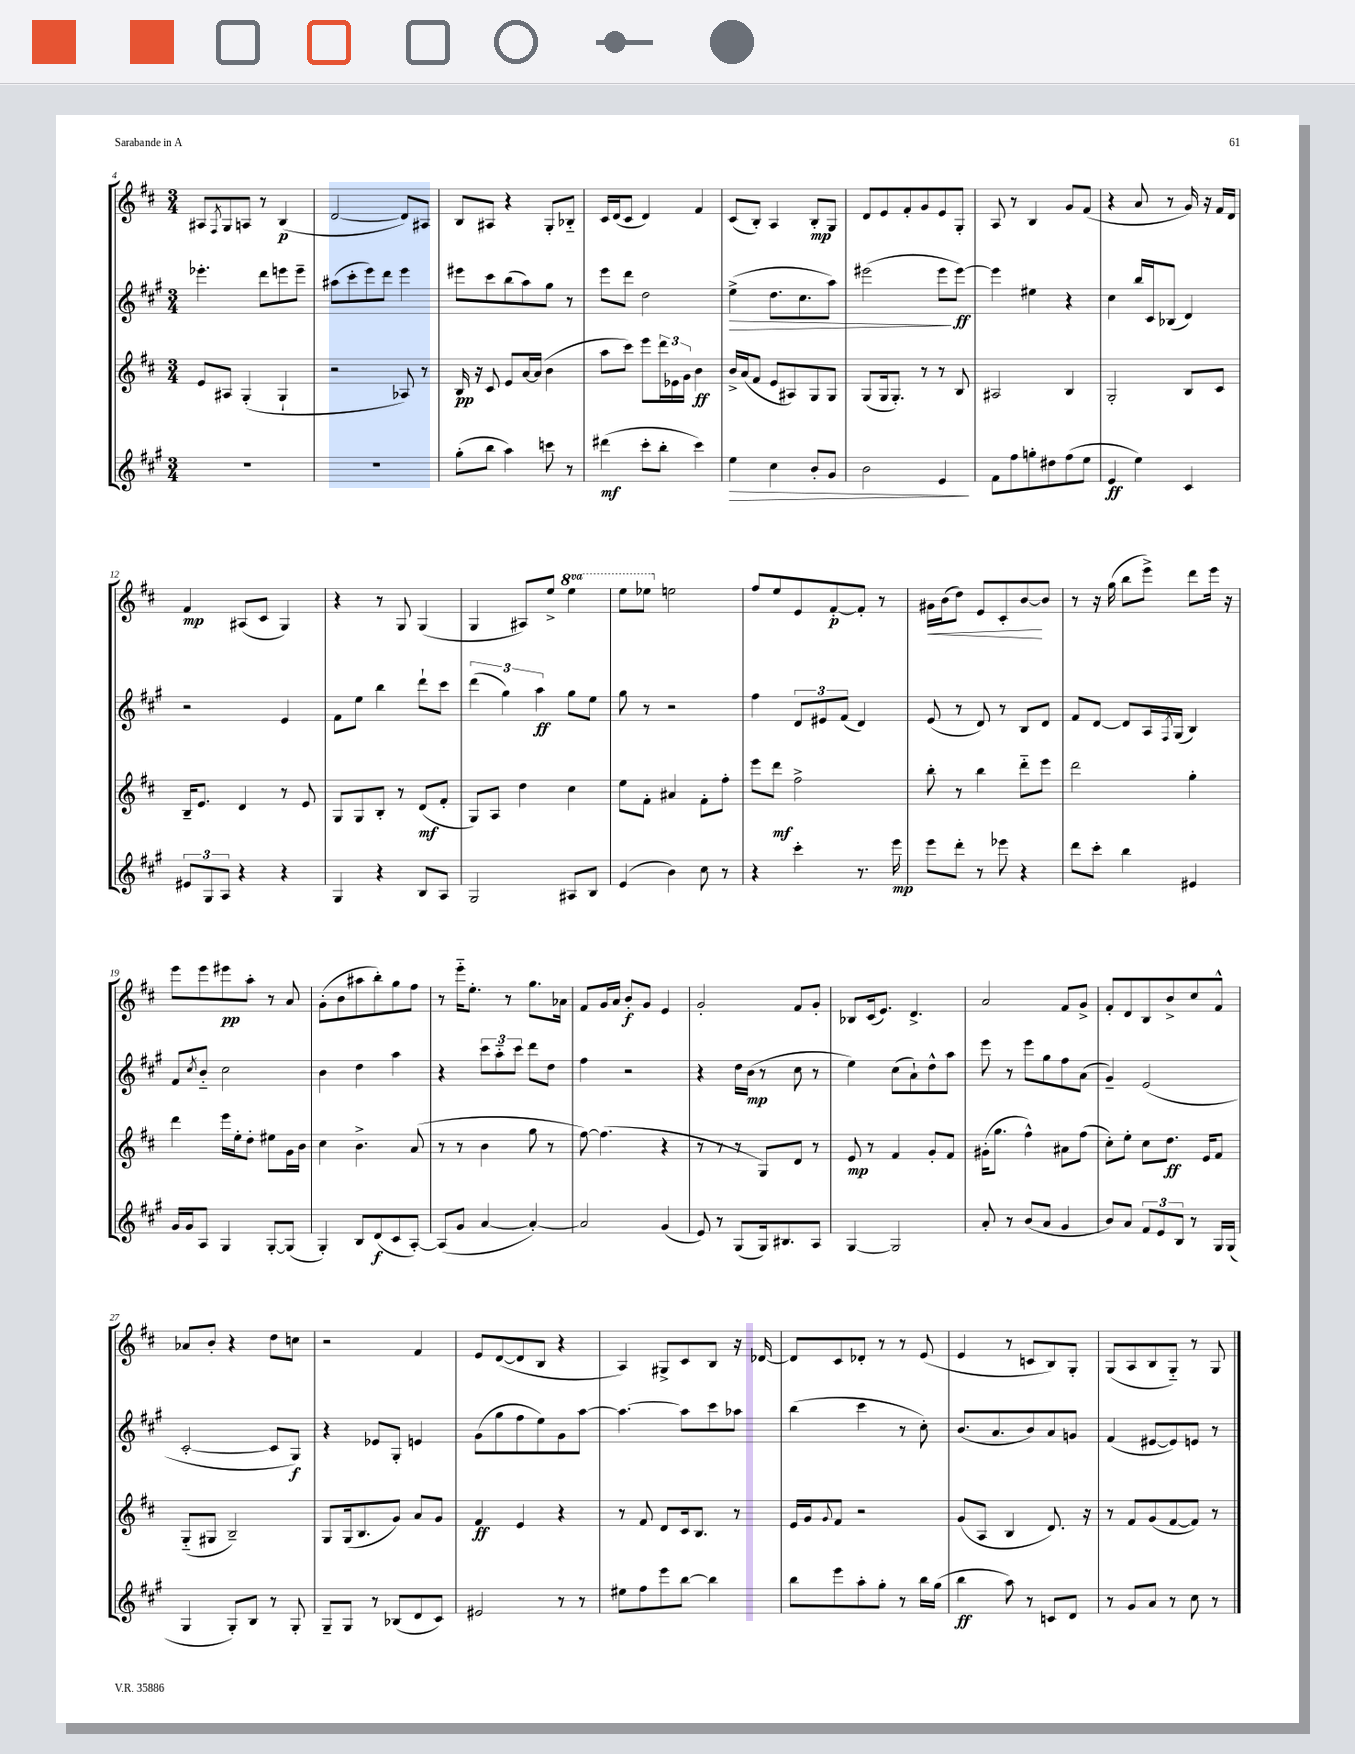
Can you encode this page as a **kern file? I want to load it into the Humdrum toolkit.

**kern	**dynam	**kern	**dynam	**kern	**dynam	**kern	**dynam
*part4	*part4	*part3	*part3	*part2	*part2	*part1	*part1
*staff4	*staff4	*staff3	*staff3	*staff2	*staff2	*staff1	*staff1
*clefG2	*	*clefG2	*	*clefG2	*	*clefG2	*
*k[f#c#g#]	*	*k[f#c#]	*	*k[f#c#g#]	*	*k[f#c#]	*
*M3/4	*	*M3/4	*	*M3/4	*	*M3/4	*
=4	=4	=4	=4	=4	=4	=4	=4
2.r	.	8e/L	.	4.eee-X'\	.	8A#X/L	.
.	.	.	.	.	.	8qF#/	.
.	.	8A#X/J	.	.	.	8G/	.
.	.	(4G'/	.	.	.	8An/J	.
.	.	.	.	8ddd\L	.	8r	.
.	.	4G`/	.	8eeen\	.	(4B/	p
.	.	.	.	8eee~\J	.	.	.
=5	=5	=5	=5	=5	=5	=5	=5
2.r	.	2r	.	(8aa#X\L	.	[2d/	.
.	.	.	.	8ccc#'\	.	.	.
.	.	.	.	8eee\)	.	.	.
.	.	.	.	8ddd\J	.	.	.
.	.	8A-X/)	.	4eee\	.	8d/L])	.
.	.	8r	.	.	.	8A#X/J	.
=6	=6	=6	=6	=6	=6	=6	=6
(8gg#'\L	.	16B/	pp	8eee#X\L	.	8B/L	.
.	.	16r	.	.	.	.	.
8bb\J	.	8c#/	.	8ccc#\	.	8A#X/J	.
4aa\)	.	8e/L	.	(8bb\	.	4r	.
.	.	[16a/L	.	8aa\)	.	.	.
.	.	(16a/JJ]	.	.	.	.	.
8cccn\	.	4b\	.	8gg#\J	.	8G'/L	.
8r	.	.	.	8r	.	8B-X/J	.
=7	=7	=7	=7	=7	=7	=7	=7
(4ddd#X\	mf	8aa\L	.	8eee\L	.	16c#/LL	.
.	.	.	.	.	.	(16d/J	.
.	.	8ccc#\J)	.	8ddd\J	.	8c#/J	.
8ccc#'\L	.	8eee\L	.	2dd\	.	4d/)	.
8bb'\J	.	24ddd\L	.	.	.	.	.
.	.	24e-X\	.	.	.	.	.
.	.	24g\JJ	.	.	.	.	.
4ccc#\)	.	4b\	ff	.	.	4f#/	.
=8	=8	=8	=8	=8	=8	=8	=8
!	!LO:HP:b	!	!	!	!LO:HP:b	!	!
4ee\	>	16b^/LL	.	(4ee^\	>	(8c#/L	.
.	.	(16a/J	.	.	.	.	.
.	.	8f#/J	.	.	.	8B'/J)	.
4cc#\	.	8e/L	.	8.dd\L	.	4A/	.
.	.	8A#X/)	.	.	.	.	.
.	.	.	.	8.cc#\	.	.	.
8b'/L	.	8G/	.	.	.	8B'/L	mp
8g#/J	.	8G/J	.	8aa\J)	.	8G/J	.
=9	=9	=9	=9	=9	=9	=9	=9
2b\	.	(8G/L	.	(2eee#X\	.	8d/L	.
.	.	16G/k	.	.	.	8e/	.
.	.	8.G'/J)	.	.	.	.	.
.	.	.	.	.	.	8f#'/	.
.	.	8r	.	.	.	8g/	.
4e/	.	8r	.	8eee#\L	.	8e/	.
.	.	8B/	.	[8eee#\J)	] ff	8G'/J	.
.	]	.	.	.	.	.	.
=10	=10	=10	=10	=10	=10	=10	=10
8f#\L	.	2A#X/	.	4eee#\]	.	8A/	.
8ff#\	.	.	.	.	.	8r	.
8ggn'\	.	.	.	4ee#X\	.	4B/	.
8dd#X\	.	.	.	.	.	.	.
(8ff#\	.	4B/	.	4r	.	8g/L	.
8ee\J	.	.	.	.	.	(8f#/J	.
=11	=11	=11	=11	=11	=11	=11	=11
4e/	ff	2G'/	.	4cc#\	.	4r	.
4ee\)	.	.	.	16bb/LL	.	8a/	.
.	.	.	.	16c#/J	.	.	.
.	.	.	.	(8B-X/J	.	8r	.
4c#/	.	8B/L	.	4d/)	.	16g/)	.
.	.	.	.	.	.	16r	.
.	.	8c#/J	.	.	.	16f#/LL	.
.	.	.	.	.	.	16d/JJ	.
!!LO:LB:g=z
=12	=12	=12	=12	=12	=12	=12	=12
12e#X/L	.	16B~/KL	.	2r	.	4f#/	mp
.	.	8.e/J	.	.	.	.	.
12G#/	.	.	.	.	.	.	.
12A/J	.	.	.	.	.	.	.
4r	.	4d/	.	.	.	(8A#X/L	.
.	.	.	.	.	.	8c#/J	.
4r	.	8r	.	4e/	.	4G/)	.
.	.	8e/	.	.	.	.	.
=13	=13	=13	=13	=13	=13	=13	=13
4G#/	.	8G/L	.	8f#\L	.	4r	.
.	.	8G/	.	8ee\J	.	.	.
4r	.	8B'/J	.	4bb\	.	8r	.
.	.	8r	.	.	.	8G/	.
8B/L	.	(8d/L	mf	8ddd`\L	.	(4G/	.
8A/J	.	8f#'/J	.	8ccc#\J	.	.	.
=14	=14	=14	=14	=14	=14	=14	=14
2G#/	.	8G/L)	.	(6ddd\	.	4G/	.
.	.	8A/J	.	.	.	.	.
.	.	.	.	6gg#\)	.	.	.
.	.	4dd\	.	.	.	8A#X/L)	.
.	.	.	.	6aa\	ff	.	.
.	.	.	.	.	.	8ee^/J	.
*	*	*	*	*	*	*8va	*
8A#X/L	.	4cc#\	.	8gg#\L	.	4eee\	.
8B/J	.	.	.	8ee\J	.	.	.
=15	=15	=15	=15	=15	=15	=15	=15
(4e/	.	8ee\L	.	8gg#\	.	8eee\L	.
.	.	8f#'\J	.	8r	.	8eee-X\J	.
*	*	*	*	*	*	*X8va	*
4b\)	.	4a#X/	.	2r	.	2een\	.
8cc#\	.	8f#'\L	.	.	.	.	.
8r	.	8ff#'\J	.	.	.	.	.
=16	=16	=16	=16	=16	=16	=16	=16
4r	.	8eee\L	.	4ff#\	.	8ff#/L	.
.	.	8ddd\J	mf	.	.	8ee/	.
4ccc#'\	.	2ff#^\	.	12d/L	.	8e/	.
.	.	.	.	12e#X/	.	.	.
.	.	.	.	.	.	[8f#'/	p
.	.	.	.	(12f#/J	.	.	.
8.r	.	.	.	4d/)	.	8f#'/J]	.
.	.	.	.	.	.	8r	.
16eee\	mp	.	.	.	.	.	.
=17	=17	=17	=17	=17	=17	=17	=17
!	!	!	!	!	!	!	!LO:HP:b
8eee\L	.	8bb'\	.	(8e/	.	16g#X\LL	<
.	.	.	.	.	.	(16b\J	.
8ddd'\J	.	8r	.	8r	.	8dd\J)	.
8r	.	4bb\	.	8d/)	.	8e/L	.
8eee-X\	.	.	.	8r	.	8c#'/	.
4r	.	8ddd\L	.	8B/L	.	[8b/	.
.	.	8eee\J	.	8d/J	.	8b/J]	[
=18	=18	=18	=18	=18	=18	=18	=18
8ddd\L	.	2ddd\	.	8f#/L	.	8r	.
8ccc#'\J	.	.	.	[8d/J	.	16r	.
.	.	.	.	.	.	(16gg\	.
4bb\	.	.	.	8d/L]	.	8bb\L	.
.	.	.	.	16A/L	.	8eee^\J)	.
.	.	.	.	8qF#/	.	.	.
.	.	.	.	(16G#/JJ	.	.	.
4e#X/	.	4gg'\	.	4B/)	.	8ddd\L	.
.	.	.	.	.	.	16eee\Jk	.
.	.	.	.	.	.	16r	.
!!LO:LB:g=z
=19	=19	=19	=19	=19	=19	=19	=19
16g#/LL	.	4ddd\	.	8f#/L	.	8eee\L	.
16g#/J	.	.	.	.	.	.	.
.	.	.	.	8qcc#/	.	.	.
8A/J	.	.	.	8b/J	.	8eee\	.
4G#/	.	16eee\LL	.	2cc#\	.	8eee#X\	pp
.	.	16ee'\J	.	.	.	.	.
.	.	8dd'\J	.	.	.	8aa'\J	.
[8G#'/L	.	8ee#X\L	.	.	.	8r	.
(8G#/J]	.	16g\L	.	.	.	8a/	.
.	.	16b\JJ	.	.	.	.	.
=20	=20	=20	=20	=20	=20	=20	=20
4G#'/)	.	4cc#\	.	4b\	.	(8g'\L	.
.	.	.	.	.	.	8b\	.
8B/L	.	4.b^\	.	4dd\	.	8aa#X\	.
(8d/	f	.	.	.	.	8bb'\)	.
8c#/	.	.	.	4aa\	.	8gg\	.
[8A'/J)	.	(8a/	.	.	.	8ff#\J	.
=21	=21	=21	=21	=21	=21	=21	=21
(8A/L]	.	8r	.	4r	.	8r	.
8g#/J	.	8r	.	.	.	16eee\KL	.
.	.	.	.	.	.	8.ee'\J	.
[4a/	.	4b\	.	12ccc#\L	.	.	.
.	.	.	.	12aa\	.	.	.
.	.	.	.	.	.	8r	.
.	.	.	.	12ccc#\J	.	.	.
4a'/_)	.	8gg\	.	8ddd\L	.	8.gg\L	.
.	.	8r	.	8dd\J	.	.	.
.	.	.	.	.	.	16a-X\Jk	.
=22	=22	=22	=22	=22	=22	=22	=22
2a/]	.	[8ff#\)	.	4ff#\	.	8f#/L	.
.	.	(4.ff#\]	.	.	.	16g/L	.
.	.	.	.	.	.	16a/JJ	.
.	.	.	.	2r	.	8b'/L	f
.	.	.	.	.	.	8g/J	.
(4g#/	.	4r	.	.	.	4e/	.
=23	=23	=23	=23	=23	=23	=23	=23
8e/)	.	8r	.	4r	.	2g'/	.
8r	.	8r	.	.	.	.	.
(8G#/L	.	8r	.	16dd\LL	.	.	.
.	.	.	.	(16b\JJ	mp	.	.
16G#/k)	.	8G/L)	.	8r	.	.	.
8.B#X/	.	.	.	.	.	.	.
.	.	8d/J	.	8cc#\	.	8f#/L	.
8A/J	.	8r	.	8r	.	8g'/J	.
=24	=24	=24	=24	=24	=24	=24	=24
[4G#/	.	8e/	mp	4ee\)	.	8B-X/L	.
.	.	8r	.	.	.	(16c#/k	.
.	.	.	.	.	.	8.e/J)	.
2G#/]	.	4f#/	.	(8cc#\L	.	.	.
.	.	.	.	8a`\)	.	4.d^/	.
.	.	8g'/L	.	8dd^^\	.	.	.
.	.	8f#/J	.	8aa\J	.	.	.
=25	=25	=25	=25	=25	=25	=25	=25
8a'/	.	(16g#X'\KL	.	8eee\	.	2a/	.
.	.	8.gg\J	.	.	.	.	.
8r	.	.	.	8r	.	.	.
(8b/L	.	4ff#^^\)	.	8eee\L	.	.	.
8a/J	.	.	.	8gg#\	.	.	.
4g#/	.	8a#X\L	.	8ff#\	.	8f#/L	.
.	.	(8ff#\J	.	(8a\J	.	8g^/J	.
=26	=26	=26	=26	=26	=26	=26	=26
8b/L)	.	8cc#'\L)	.	4g#~/)	.	8f#'/L	.
8a/J	.	8ee'\J	.	.	.	8d/	.
12f#/L	.	8cc#\L	.	(2e/	.	8B/	.
12e/	.	.	.	.	.	.	.
.	.	8.dd\J	ff	.	.	8b^/	.
12B/J	.	.	.	.	.	.	.
8r	.	.	.	.	.	8cc#/	.
.	.	16e/KL	.	.	.	.	.
16G#/LL	.	8f#/J	.	.	.	8f#^^/J	.
(16G#/JJ	.	.	.	.	.	.	.
!!LO:LB:g=z
=27	=27	=27	=27	=27	=27	=27	=27
4G#/	.	(8G/L	.	[2c#'/	.	8a-X/L	.
.	.	8G#X/J	.	.	.	8b'/J	.
8G#'/L)	.	2B~/)	.	.	.	4r	.
8B/J	.	.	.	.	.	.	.
8r	.	.	.	8c#/L]	.	8dd\L	.
8G#'/	.	.	.	8G#/J)	f	8ccn\J	.
=28	=28	=28	=28	=28	=28	=28	=28
8G#~/L	.	8G/L	.	4r	.	2r	.
8G#/J	.	(16G/k	.	.	.	.	.
.	.	8.B/	.	.	.	.	.
8r	.	.	.	8e-X/L	.	.	.
(8B-X/L	.	8g/J)	.	8G#'/J	.	.	.
8d/	.	8a/L	.	4en/	.	4f#/	.
8c#/J)	.	8g/J	.	.	.	.	.
=29	=29	=29	=29	=29	=29	=29	=29
2e#X/	.	4f#/	ff	(8g#\L	.	8e/L	.
.	.	.	.	8gg#\	.	([8d/	.
.	.	4e/	.	8ff#\	.	8d/]	.
.	.	.	.	8ee\)	.	8B/J	.
8r	.	4r	.	8g#\	.	4r	.
8r	.	.	.	[8aa\J	.	.	.
=30	=30	=30	=30	=30	=30	=30	=30
8ee#X\L	.	8r	.	4.aa\_	.	4A/)	.
8ff#\	.	8f#/	.	.	.	.	.
8eee\	.	8d/L	.	.	.	8G#X^/L	.
[8bb\J	.	16c#/k	.	8aa\L]	.	8c#/	.
.	.	8.B/J	.	.	.	.	.
4bb\]	.	.	.	8ccc#\	.	8B/J	.
.	.	8r	.	8aa-X\J	.	16r	.
.	.	.	.	.	.	[16d-X/	.
=31	=31	=31	=31	=31	=31	=31	=31
8bb\L	.	16e/LL	.	(4bb\	.	8d-/L]	.
.	.	16g/J	.	.	.	.	.
.	.	8qqg/	.	.	.	.	.
8eee\	.	8f#/J	.	.	.	8c#/	.
8aa'\	.	2r	.	4ccc#\	.	8d-X'/J	.
8gg#'\J	.	.	.	.	.	8r	.
8r	.	.	.	8r	.	8r	.
16bb\LL	.	.	.	8cc#'\)	.	(8e/	.
(16gg#\JJ	.	.	.	.	.	.	.
=32	=32	=32	=32	=32	=32	=32	=32
4bb\	ff	(8g/L	.	(8.b/L	.	4e/	.
.	.	8A/J	.	.	.	.	.
.	.	.	.	8.a/	.	.	.
8aa\)	.	4B/	.	.	.	8r	.
8r	.	.	.	8b/)	.	8cn/L	.
8cn/L	.	8.d/)	.	8a/	.	8B/)	.
8d/J	.	.	.	8gn/J	.	8G'/J	.
.	.	16r	.	.	.	.	.
=33	=33	=33	=33	=33	=33	=33	=33
8r	.	8r	.	(4f#/	.	(8G/L	.
8g#/L	.	8f#/L	.	.	.	8A/	.
8a/J	.	(8g/	.	[8e#X/L	.	8B/	.
8r	.	[8f#/	.	8e#/])	.	8G/J)	.
8cc#\	.	8f#/J])	.	8en/J	.	8r	.
8r	.	8r	.	8r	.	8G/	.
==	==	==	==	==	==	==	==
*-	*-	*-	*-	*-	*-	*-	*-
